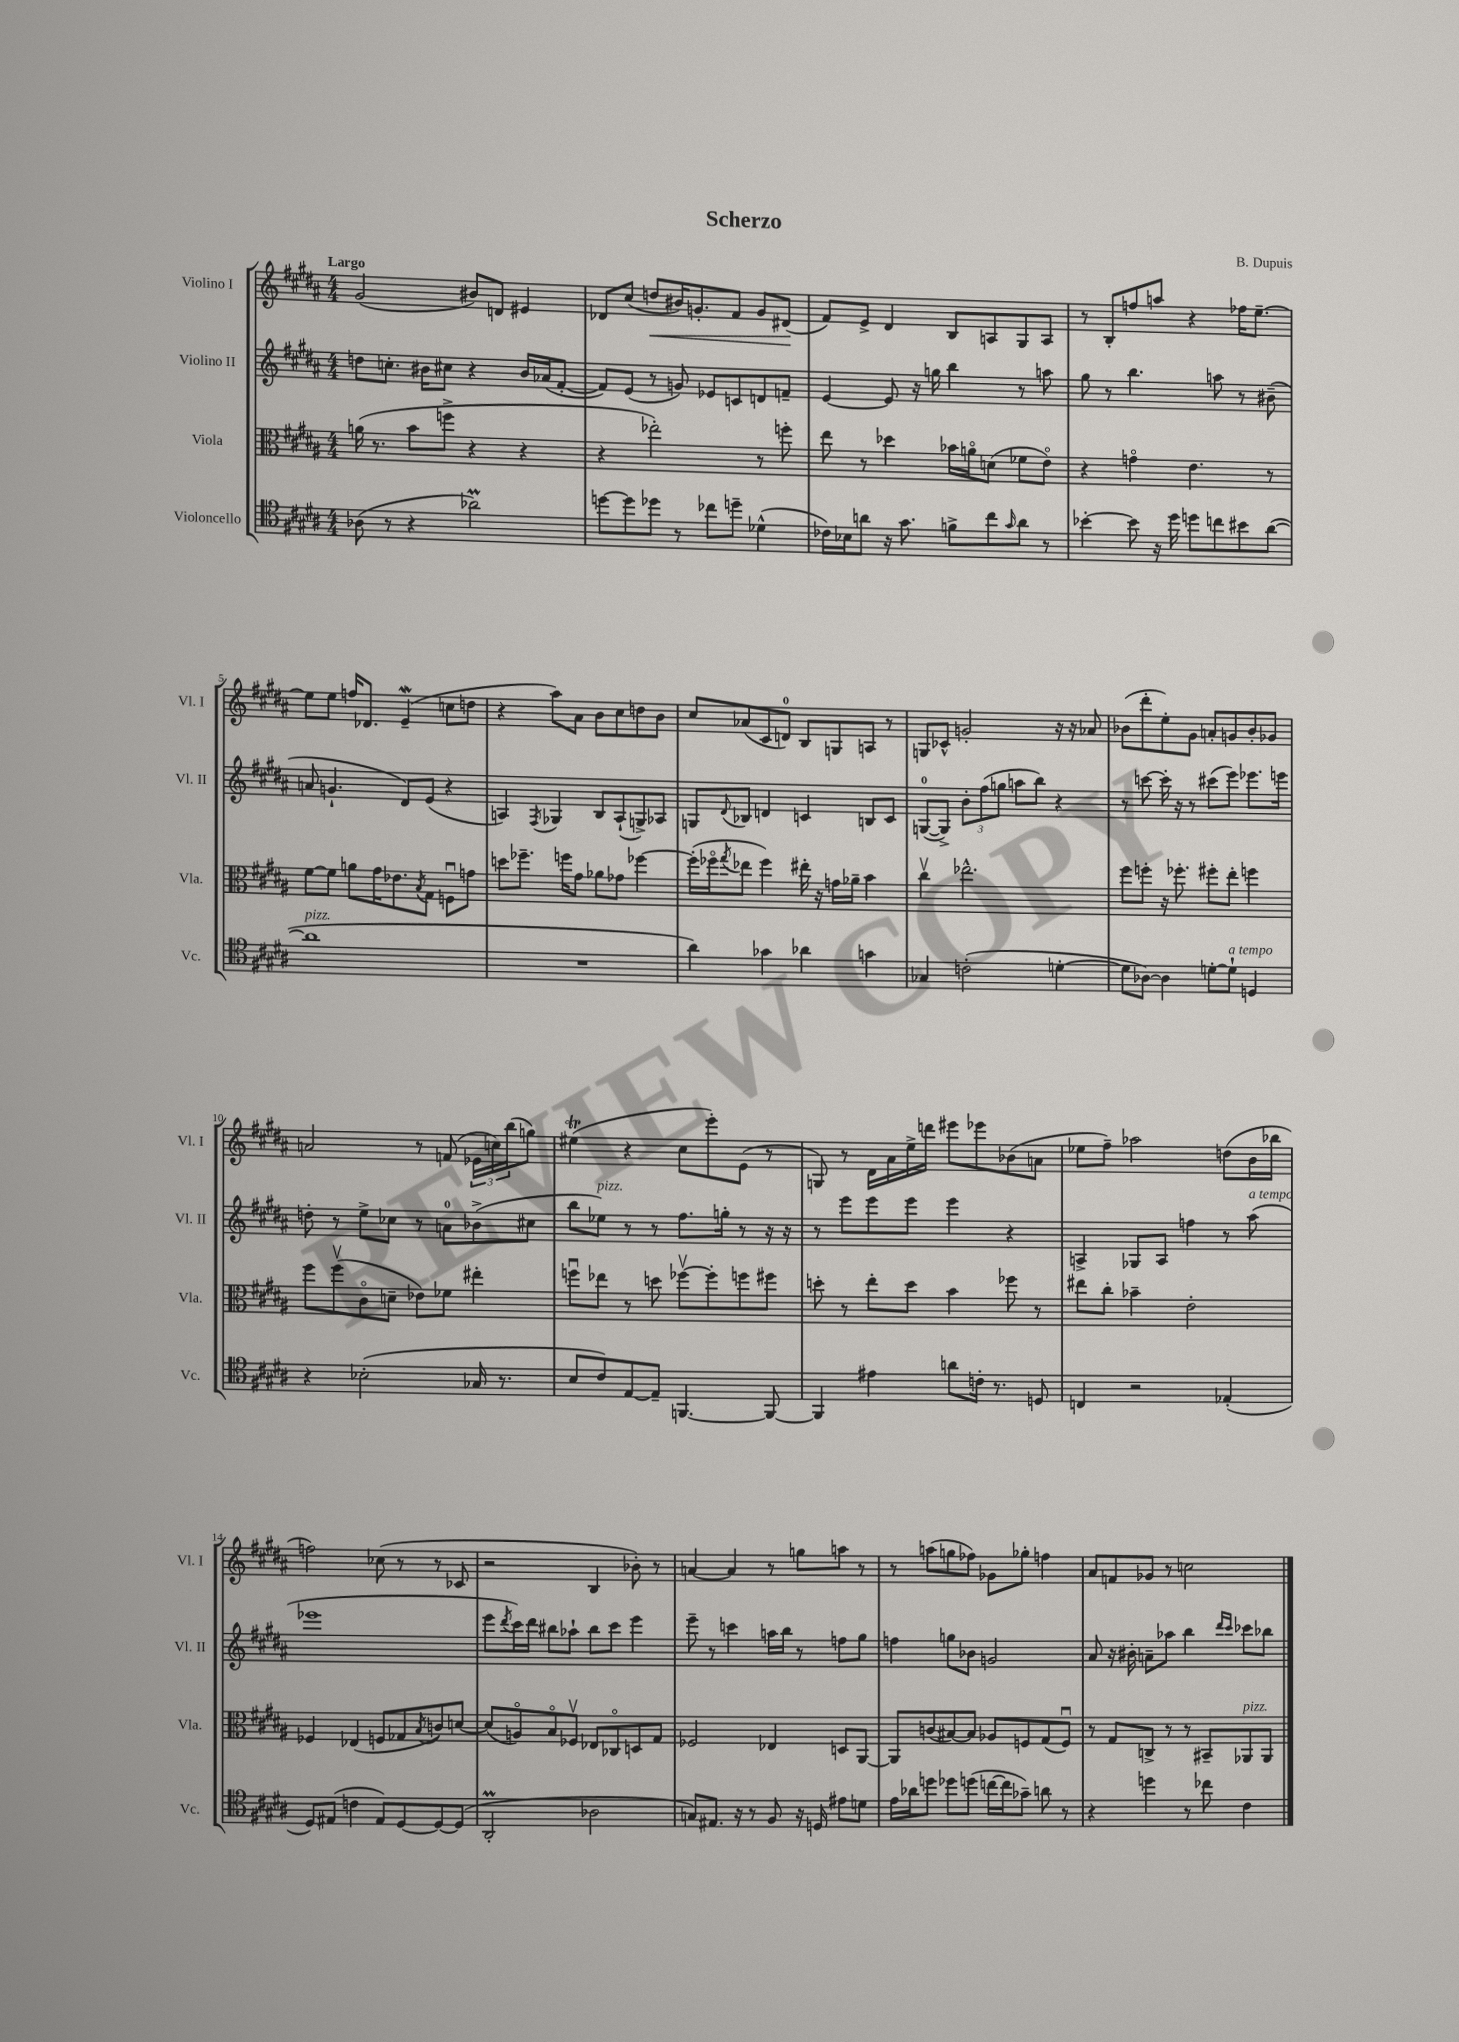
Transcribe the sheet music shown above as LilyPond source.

\header { title = "Scherzo" composer = "B. Dupuis" }
<<
\new StaffGroup <<
\new Staff = "s0" \with { instrumentName = "Violino I" shortInstrumentName = "Vl. I" } {
    \clef treble \key b \major \numericTimeSignature \time 4/4 \tempo "Largo"
    gis'2( bis'8) d'8 eis'4 |
    des'8 cis''8( d''8\< bis'16) g'8.-. fis'8 g'8 dis'8\!( |
    fis'8) e'8-> dis'4 b8 a8 gis8 a8 |
    r8 b8-. f''8 a''8 r4 fes''16 e''8.~-- |
    e''8 e''8 f''16 des'8. e'4--\mordent( c''8 d''8 |
    r4 ais''8) ais'8 b'8 cis''8 d''8 b'8 |
    cis''8 aes'8( cis'8 d'8-0) b8 g8 a8 r8 |
    g8 ces'8-^ g'2-. r16 r16 aes'8 |
    bes'8( dis'''8-. e''8-.) gis'8 a'8-. g'8 bes'8-. ges'8 |
    a'2 r8 f'8( \tuplet 3/2 { ees'16 c''16) b''16( } g''8) |
    eis''4\trill( r4 cis''8 e'''8-.) e'8( r8 |
    g8) r8 dis'16 ais'16 e''16-> d'''16 eis'''8 ees'''8 bes'8( a'8 |
    ees''8 fis''8--) aes''2 d''8( b'16 bes''16 |
    f''2) ces''8( r8 r8 ces'8 |
    r2 b4 bes'8-.) r8 |
    a'4~ a'4 r8 g''8 a''8 r8 |
    r8 a''8( g''8 fes''8) ges'8 ges''8-. f''4 |
    ais'8 f'8 ges'8 r8 c''2 \bar "|." |
}
\new Staff = "s1" \with { instrumentName = "Violino II" shortInstrumentName = "Vl. II" } {
    \clef treble \key b \major \numericTimeSignature \time 4/4
    d''8 c''8.-. bis'16 cis''8 r4 bis'16 aes'16( fis'8~-. |
    fis'8) e'8( r8 g'8) ees'8 c'8 d'8 f'8-- |
    e'4~ e'8 r16 g''16 b''4 r8 a''8 |
    gis''8 r8 b''4. a''8 r8 bis'8--( |
    a'8 g'4.-! dis'8) e'8( r4 |
    a4) \acciaccatura { fis8 } ges4 b8 a8-!( g8->) aes8 |
    g8 \appoggiatura { dis'8 } bes8 d'4 c'4 b8 c'8 |
    g8-0~( g8->) \tuplet 3/2 { b'8-. fis''8( g''8 } a''8 b''8) r4 |
    r8 c'''8~ c'''16-. r16 r8 cis'''8( e'''8) ees'''8. e'''16 |
    d''8-. r8 e''8-> ces''8 r8 a'8-0 bes'8->( cis''8 |
    b''8 ees''8^\markup { \italic "pizz." }) r8 r8 fis''8. g''16-. r8 r16 r16 |
    r8 e'''8 e'''8 e'''8 e'''4 r4 |
    a4-> ges8 a8 f''4 r8 ais''8^\markup { \italic "a tempo" }( |
    ees'''1 |
    e'''8 \acciaccatura { dis'''8 } cis'''16) dis'''16 bis''8 aes''8-! bis''8 cis'''8 e'''4 |
    e'''8-- r8 c'''4 a''16 b''16 r8 f''8 gis''8 |
    f''4 g''8 bes'8 g'2 |
    ais'8 r16 bis'16-. a'8-- aes''8 b''4 \grace { dis'''16 cis'''16 } ces'''8 bes''8 \bar "|." |
}
\new Staff = "s2" \with { instrumentName = "Viola" shortInstrumentName = "Vla." } {
    \clef alto \key b \major \numericTimeSignature \time 4/4
    a'16( r8. b'8 f''8-> r4 r4 |
    r4 ees''2-.) r8 f''8-. |
    e''8 r8 des''4 bes'16 a'16\flageolet d'8( fes'8 e'8\flageolet) |
    r4 g'4\flageolet e'4. r8 |
    fis'8~ fis'8 a'8 gis'16 ees'8. \acciaccatura { b8 } gis8 f8\downbow g'8 |
    d''8 fes''8.-- f''16 gis'8 aes'8 ges'8 fes''4~ |
    fes''16-.( fes''16\flageolet \acciaccatura { gis''8 } ees''8 fes''4) eis''16-. r16 g'16 aes'16-- b'4 |
    cis''4\upbow ees''2.-^ |
    fis''8 f''8-. r16 fes''8.-. fis''8-. e''8-. f''4 |
    fis''8 fis''8\upbow( cis'8\flageolet d'8-- ees'8) fes'8 eis''4-. |
    f''8\downbow ees''8 r8 d''8 fes''8~\upbow fes''8-. f''8 fis''8 |
    d''8-. r8 e''8-. d''8 b'4 fes''8 r8 |
    eis''8 cis''8-. bes'4-- e'2-. |
    fes4 ees4( f8 ges8 \acciaccatura { b8 } c'8) d'8~ |
    d'8( a8\flageolet) b8\flageolet fes8\upbow ees8 ces8\flageolet d8 gis8 |
    fes2 ees4 d8 ais,8~ |
    ais,8 c'8( bis8~) bis8 aes8 f8 gis8( f8\downbow) |
    r8 gis8 c8-> r8 r8 bis,8-- aes,8^\markup { \italic "pizz." } aes,8 \bar "|." |
}
\new Staff = "s3" \with { instrumentName = "Violoncello" shortInstrumentName = "Vc." } {
    \clef tenor \key b \major \numericTimeSignature \time 4/4
    aes8( r8 r4 aes'2\prall) |
    d''8~ d''8 des''8 r8 ces''8 d''8-- des'4-^( |
    ces'16) bes16 a'8 r16 gis'8. f'8-> cis''8 \grace { gis'16 } a'8 r8 |
    bes'4~-. bes'8 r16 dis''16 d''8 c''8 bis'8 ais'8~( |
    ais'1^\markup { \italic "pizz." } |
    R1 |
    ais'4) ges'4 aes'4 g'4 |
    ges4 c'2-.( d'4~-. |
    d'8 aes8~) aes4 d'8~-. d'8-!^\markup { \italic "a tempo" } d4 |
    r4 bes2-.( ges16 r8. |
    b8 cis'8) e8~ e8-- f,4.~ f,8~ |
    f,4 eis'4 a'8 c'16-. r8. d8 |
    c4 r2 ees4-.( |
    dis8) eis8( c'4 eis8) dis8~ dis8~ dis8( |
    ais,2-.\prall aes2 |
    g8) eis8. r16 r8 fis8 r16 d16 eis'8 d'8 |
    e'16 aes'16 d''8 des''8 d''8( c''16~ c''16 ges'8--) a'8 r8 |
    r4 d''4 r8 ces''8 cis'4 \bar "|." |
}
>>
>>
